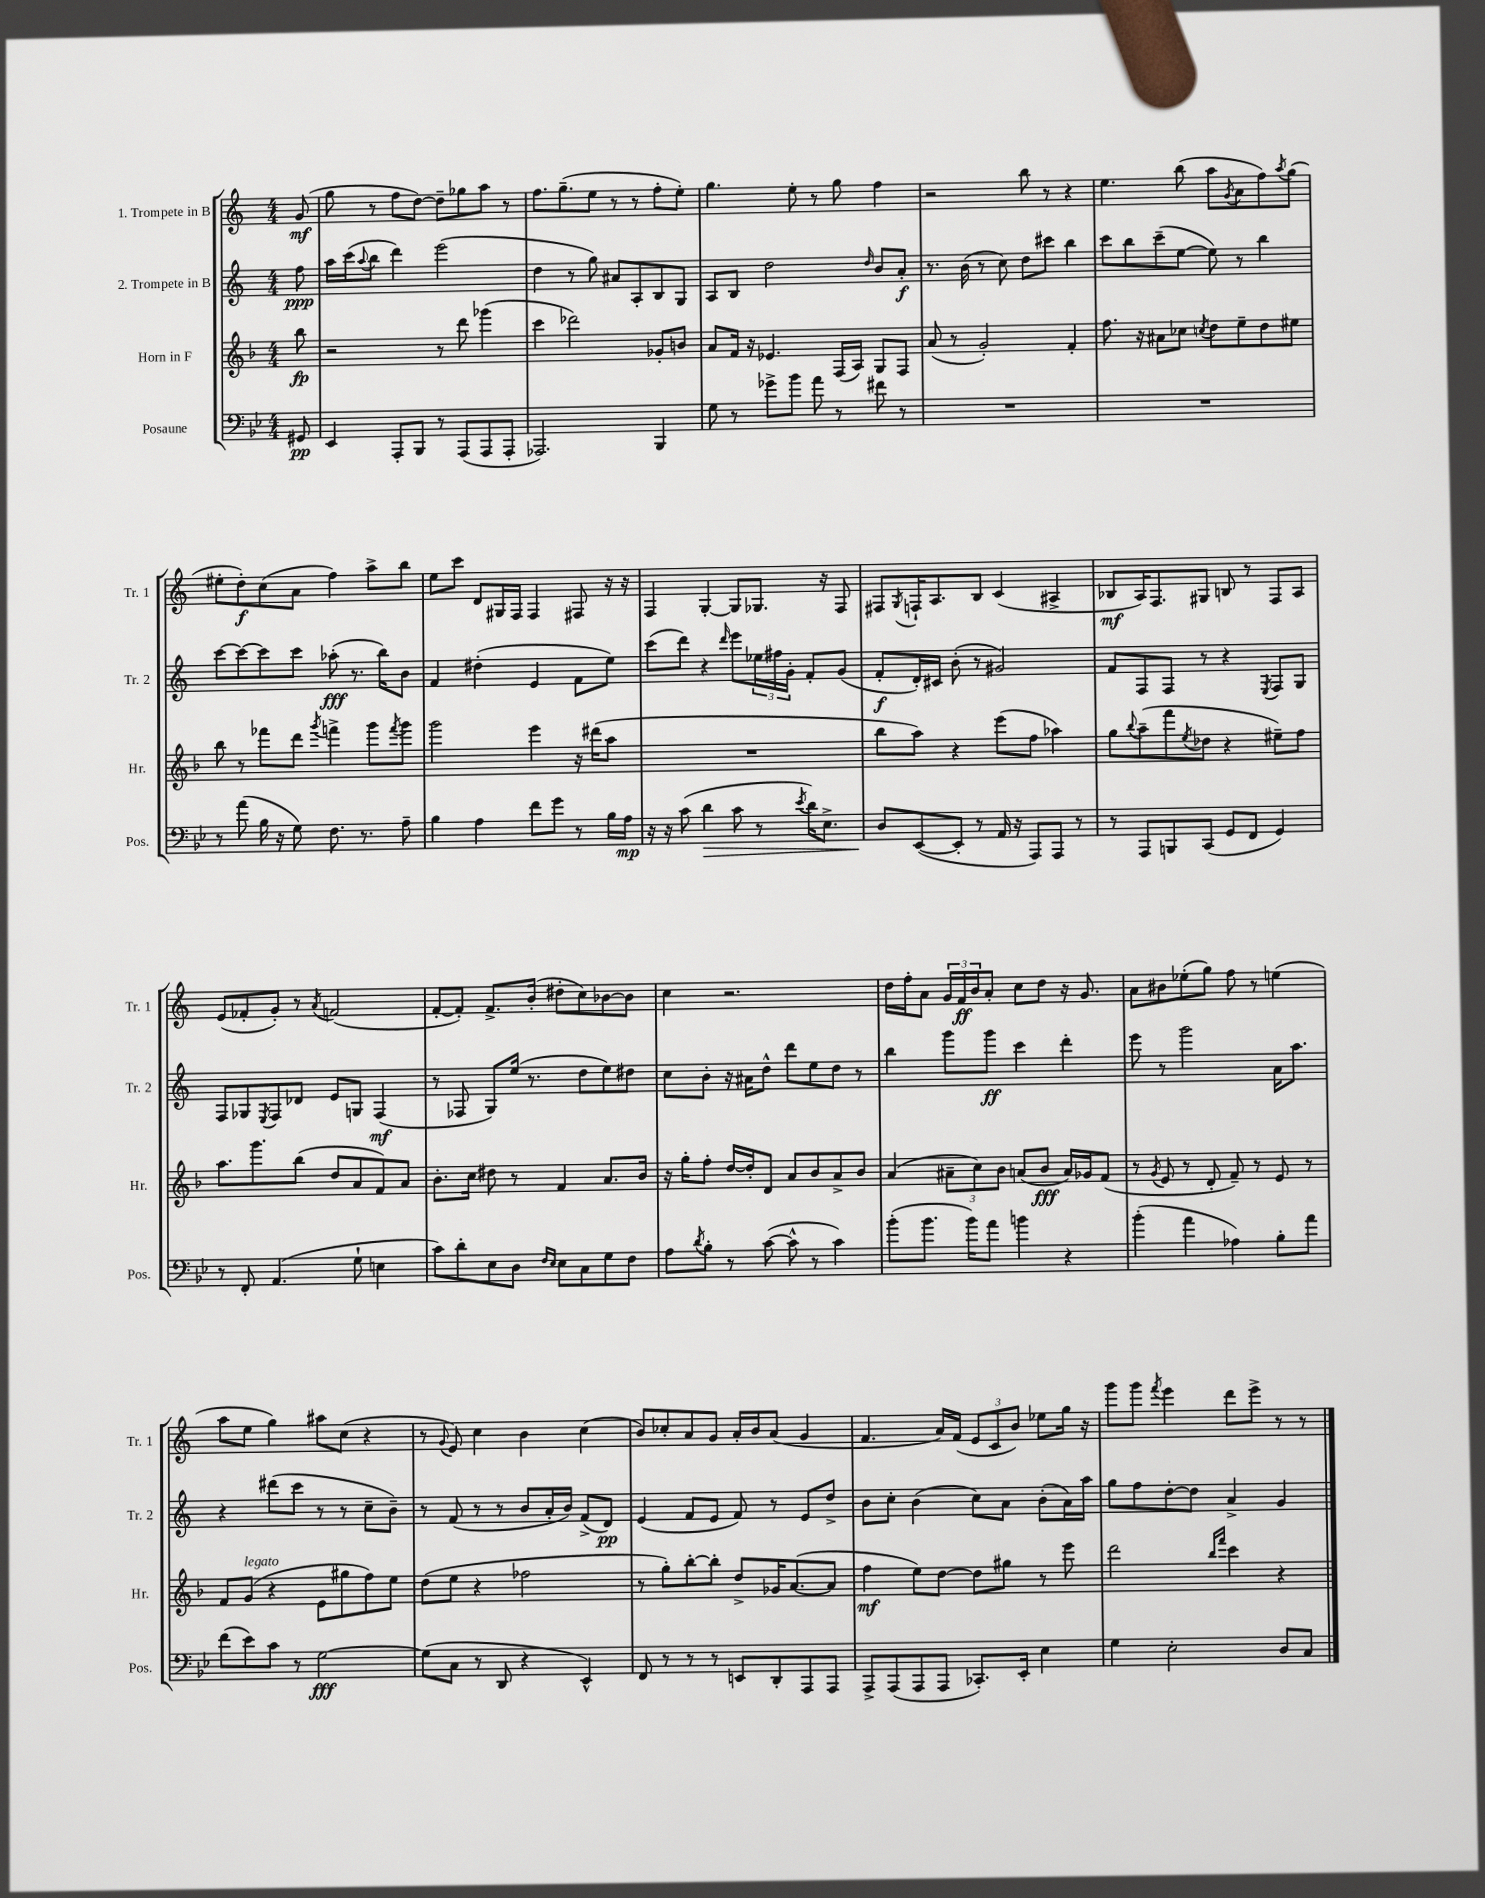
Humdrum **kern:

**kern	**dynam	**kern	**dynam	**kern	**dynam	**kern	**dynam
*part4	*part4	*part3	*part3	*part2	*part2	*part1	*part1
*staff4	*staff4	*staff3	*staff3	*staff2	*staff2	*staff1	*staff1
*I"Posaune	*	*I"Horn in F	*	*I"2. Trompete in B	*	*I"1. Trompete in B	*
*I'Pos.	*	*I'Hr.	*	*I'Tr. 2	*	*I'Tr. 1	*
*clefF4	*	*clefG2	*	*clefG2	*	*clefG2	*
*k[b-e-]	*	*k[b-]	*	*k[]	*	*k[]	*
*M4/4	*	*M4/4	*	*M4/4	*	*M4/4	*
=	=	=	=	=	=	=	=
8GG#X/	pp	8bb-\	fp	8ff\	ppp	(8g/	mf
=1	=1	=1	=1	=1	=1	=1	=1
4EE-/	.	2r	.	16aa\LL	.	8gg\	.
.	.	.	.	(16ccc\J	.	.	.
.	.	.	.	8qqaa/	.	.	.
.	.	.	.	8bb\J	.	8r	.
8AAA'/L	.	.	.	4ddd\)	.	8ff\L	.
8BBB-/J	.	.	.	.	.	[8dd\J)	.
8r	.	8r	.	(2eee\	.	8dd~\L]	.
(8AAA/L	.	8ddd\	.	.	.	8gg-X\	.
8AAA/	.	(4ggg-X\	.	.	.	8aa\J	.
8AAA'/J	.	.	.	.	.	8r	.
=2	=2	=2	=2	=2	=2	=2	=2
2.AAA-X/)	.	4ccc\	.	4dd\	.	8.ff\L	.
.	.	.	.	.	.	(8.gg~\	.
.	.	2ddd-X\)	.	8r	.	.	.
.	.	.	.	8gg\)	.	8ee\J	.
.	.	.	.	8a#X/L	.	8r	.
.	.	.	.	8A'/	.	8r	.
4BBB-/	.	8g-X'/L	.	8B/	.	8ff'\L	.
.	.	8bn/J	.	8G/J	.	8ee'\J)	.
=3	=3	=3	=3	=3	=3	=3	=3
8G\	.	8a/L	.	8A/L	.	4.gg\	.
8r	.	16f/Jk	.	8B/J	.	.	.
.	.	16r	.	.	.	.	.
8g-X^\L	.	4.e-X/	.	2dd\	.	.	.
8b-\J	.	.	.	.	.	8ee'\	.
8a\	.	.	.	.	.	8r	.
8r	.	(16F/LL	.	.	.	8gg\	.
.	.	16A/JJ)	.	.	.	.	.
.	.	.	.	16qqdd/	.	.	.
8f#X\	.	8G/L	.	8b/L	.	4ff\	.
8r	.	8F/J	.	8a'/J	f	.	.
=4	=4	=4	=4	=4	=4	=4	=4
1r	.	(8a/	.	8.r	.	2r	.
.	.	8r	.	.	.	.	.
.	.	.	.	(16b\	.	.	.
.	.	2g'/)	.	8r	.	.	.
.	.	.	.	8cc\)	.	.	.
.	.	.	.	8dd\L	.	8bb\	.
.	.	.	.	8ccc#X\J	.	8r	.
.	.	4f'/	.	4bb\	.	4r	.
=5	=5	=5	=5	=5	=5	=5	=5
1r	.	8.ff\	.	8ccc\L	.	4.ee\	.
.	.	.	.	8bb\	.	.	.
.	.	16r	.	.	.	.	.
.	.	8a#X\L	.	(8ccc~\	.	.	.
.	.	8cc-X\J	.	[8ee\J	.	(8bb\	.
.	.	8qccn/	.	.	.	.	.
.	.	8dd\L	.	8ee\])	.	8aa\L	.
.	.	.	.	.	.	8qg/	.
.	.	8ee~\	.	8r	.	8a\	.
.	.	8dd\	.	4bb\	.	8ff\)	.
.	.	.	.	.	.	8qaa/	.
.	.	8ee#X\J	.	.	.	(8gg\J	.
!!LO:LB:g=z
=6	=6	=6	=6	=6	=6	=6	=6
8r	.	8bb-\	.	[8ccc\L	.	8ee#X'\L	.
(8a\	.	8r	.	8ccc\_	.	8dd'\)	f
16B-\	.	8fff-X\L	.	8ccc\]	.	(8cc\	.
16r	.	.	.	.	.	.	.
8G\)	.	8ddd\J	.	8ccc\J	.	8a\J	.
.	.	8qggg/	.	.	.	.	.
8.F\	.	4fffn^\	.	(8aa-X'\	fff	4ff\)	.
.	.	.	.	8.r	.	.	.
8.r	.	.	.	.	.	.	.
.	.	8ggg\L	.	.	.	8aa^\L	.
.	.	.	.	16bb\KL)	.	.	.
.	.	8qfff/	.	.	.	.	.
8A~\	.	8ggg\J	.	8b\J	.	8bb\J	.
=7	=7	=7	=7	=7	=7	=7	=7
4B-\	.	2ggg\	.	4f/	.	8ee\L	.
.	.	.	.	.	.	8ccc\J	.
4A\	.	.	.	(4dd#X'\	.	8d/L	.
.	.	.	.	.	.	16G#X/L	.
.	.	.	.	.	.	16F/JJ	.
8f\L	.	4eee\	.	4e/	.	4F/	.
8g\J	.	.	.	.	.	.	.
8r	.	16r	.	8f\L	.	8F#X/	.
.	.	(16ddd#X\KL	.	.	.	.	.
16B-\LL	.	8aa\J	.	8ee\J)	.	16r	.
16A\JJ	mp	.	.	.	.	16r	.
=8	=8	=8	=8	=8	=8	=8	=8
16r	.	1r	.	(8ccc\L	.	4F/	.
16r	.	.	.	.	.	.	.
(8c\	.	.	.	8ddd\J)	.	.	.
!	!LO:HP:b	!	!	!	!	!	!
4d\	>	.	.	4r	.	[4G'/	.
.	.	.	.	16qqddd/	.	.	.
8c\	.	.	.	8eee\L	.	8G/L]	.
8r	.	.	.	24ee-X\L	.	8.G-X/J	.
.	.	.	.	24ff#X\	.	.	.
.	.	.	.	24g'\JJ	.	.	.
8qe-/	.	.	.	.	.	.	.
16d\KL)	.	.	.	8f'/L	.	.	.
8.E-^\J	.	.	.	.	.	16r	.
.	.	.	.	(8g/J	.	8F/	.
=9	=9	=9	=9	=9	=9	=9	=9
8D/L	.	8bb-\L	.	8f'/L	f	8F#X/L	.
.	.	.	.	.	.	8qG/	.
([8EE-/	]	8aa\J)	.	16d'/L)	.	16Fn`/K	.
.	.	.	.	16c#X/JJ	.	8.A/	.
8EE-'/J]	.	4r	.	(8b'\	.	.	.
8r	.	.	.	8r	.	8B/J	.
16AA/	.	(8eee\L	.	2g#X/)	.	(4c/	.
16r	.	.	.	.	.	.	.
8AAA/L)	.	8ff\J	.	.	.	.	.
8AAA/J	.	4aa-X\)	.	.	.	4A#X^/	.
8r	.	.	.	.	.	.	.
=10	=10	=10	=10	=10	=10	=10	=10
8r	.	8gg\L	.	8f/L	.	8B-X/L	mf
.	.	8qqbb-/	.	.	.	.	.
8AAA/L	.	(8aa~\	.	8F/	.	16A/K)	.
.	.	.	.	.	.	8.F/	.
8BBBn/	.	8fff\	.	8F/J	.	.	.
.	.	8qee/	.	.	.	.	.
(8CC/J	.	8dd-X\J	.	8r	.	8G#X/J	.
8GG/L	.	4r	.	4r	.	8Bn/	.
8FF/J	.	.	.	.	.	8r	.
.	.	.	.	8qE/	.	.	.
4GG/)	.	8ee#X~\L)	.	8F/L	.	8F/L	.
.	.	8ff\J	.	8G/J	.	8A/J	.
!!LO:LB:g=z
=11	=11	=11	=11	=11	=11	=11	=11
8r	.	8.aa\L	.	8F/L	.	(8e/L	.
8FF'/	.	.	.	8G-X/	.	8f-X'/	.
.	.	8.ggg\	.	.	.	.	.
.	.	.	.	8qE/	.	.	.
(4.AA/	.	.	.	8F/	.	8g'/J)	.
.	.	(8bb-\J	.	8d-X/J	.	8r	.
.	.	.	.	.	.	8qa/	.
.	.	8dd/L	.	8e/L	.	(2fn/	.
8G`\	.	8a/	.	8Gn/J	.	.	.
4En\	.	8f/)	.	(4F/	mf	.	.
.	.	8a/J	.	.	.	.	.
=12	=12	=12	=12	=12	=12	=12	=12
8c\L)	.	8.b-'\L	.	8r	.	[8f'/L	.
8d'\	.	.	.	8F-X/	.	8f'/J])	.
.	.	16cc\Jk	.	.	.	.	.
8E-\	.	8dd#X\	.	8G/L)	.	8.f^/L	.
8D\J	.	8r	.	(16ee/Jk	.	.	.
.	.	.	.	8.r	.	(16b'/Jk	.
16qqF/LL	.	.	.	.	.	.	.
16qqE-/JJ	.	.	.	.	.	.	.
8E-\L	.	4f/	.	.	.	8dd#X'\L	.
8C\	.	.	.	8dd\L	.	8cc\)	.
8G\	.	8.a/L	.	8ee\)	.	[8b-X\	.
8F\J	.	.	.	8dd#X\J	.	8b-\J]	.
.	.	16b-/Jk	.	.	.	.	.
=13	=13	=13	=13	=13	=13	=13	=13
8A\L	.	16r	.	8cc\L	.	4cc\	.
.	.	16gg'\KL	.	.	.	.	.
8qd/	.	.	.	.	.	.	.
8B-'\J	.	8ff'\J	.	8b'\J	.	.	.
8r	.	[16dd/LL	.	16r	.	2.r	.
.	.	16dd'/J]	.	16a#X\KL	.	.	.
([8c\	.	8d/J	.	8dd^^\J	.	.	.
8c^^\]	.	8a/L	.	8ddd\L	.	.	.
8r	.	8b-/	.	8ee\	.	.	.
4c\)	.	8a^/	.	8dd\J	.	.	.
.	.	8b-/J	.	8r	.	.	.
=14	=14	=14	=14	=14	=14	=14	=14
(8b-'\L	.	(4a/	.	4bb\	.	16dd\LL	.
.	.	.	.	.	.	16ff'\J	.
8.b-\J	.	.	.	.	.	8a\J	.
.	.	12a#X~\L	.	8ggg\L	.	24g/LL	.
.	.	.	.	.	.	24f/	ff
16b-\KL)	.	.	.	.	.	.	.
.	.	12cc\)	.	.	.	24b/J	.
8a\J	.	.	.	8ggg\J	ff	8a'/J	.
.	.	12b-\J	.	.	.	.	.
4bn\	.	(8an/L	.	4ccc\	.	8cc\L	.
.	.	8b-/J	fff	.	.	8dd\J	.
4r	.	16a/LL)	.	4ddd'\	.	16r	.
.	.	16g-X/J	.	.	.	8.g/	.
.	.	(8f/J	.	.	.	.	.
=15	=15	=15	=15	=15	=15	=15	=15
(4b-'\	.	8r	.	8eee\	.	8a\L	.
.	.	8qg/	.	.	.	.	.
.	.	8e/	.	8r	.	8b#X\	.
4a\	.	8r	.	2ggg\	.	(8ee-X'\	.
.	.	8d'/	.	.	.	8gg\J)	.
4A-X\)	.	8f~/)	.	.	.	8ff\	.
.	.	8r	.	.	.	8r	.
8B-'\L	.	8e/	.	16a\KL	.	(4een\	.
.	.	.	.	8.aa\J	.	.	.
8a\J	.	8r	.	.	.	.	.
!!LO:LB:g=z
=16	=16	=16	=16	=16	=16	=16	=16
(8f\L	.	8f/L	.	4r	.	8aa\L	.
!	!	!LO:TX:a:i:t=legato	!	!	!	!	!
8e-\)	.	(8g/J	.	.	.	8ee\J	.
8c\J	.	4r	.	(8ddd#X\L	.	4gg\)	.
8r	.	.	.	8ccc\J	.	.	.
[2G\	fff	8e\L	.	8r	.	8aa#X\L	.
.	.	8gg#X\	.	8r	.	(8cc\J	.
.	.	8ff\)	.	8cc~\L	.	4r	.
.	.	8ee\J	.	8b~\J)	.	.	.
=17	=17	=17	=17	=17	=17	=17	=17
(8G\L]	.	(8dd\L	.	8r	.	8r	.
.	.	.	.	.	.	8qqg/	.
8C\J	.	8ee\J	.	(8f/	.	8e/)	.
8r	.	4r	.	8r	.	4cc\	.
8DD/	.	.	.	8r	.	.	.
4r	.	2ff-X\	.	8b/L	.	4b\	.
.	.	.	.	16a'/L	.	.	.
.	.	.	.	16b/JJ)	.	.	.
4EE-^^/)	.	.	.	(8f^/L	.	(4cc\	.
.	.	.	.	8d/J)	pp	.	.
=18	=18	=18	=18	=18	=18	=18	=18
8FF/	.	8r	.	(4e/	.	8b/L)	.
8r	.	8gg'\L)	.	.	.	8cc-X'/	.
8r	.	[8bb-'\	.	8f/L	.	8a/	.
8r	.	8bb-'\J]	.	8e/J	.	8g/J	.
8EEn/L	.	8dd^/L	.	8f/)	.	16a'/LL	.
.	.	.	.	.	.	16b/J	.
8DD'/	.	16g-X/K	.	8r	.	(8a/J	.
.	.	([8.a/	.	.	.	.	.
8AAA/	.	.	.	8e/L	.	4g/	.
8AAA/J	.	8a/J]	.	8dd^/J	.	.	.
=19	=19	=19	=19	=19	=19	=19	=19
8AAA^/L	.	4ff\	mf	8b\L	.	4.f/	.
(8AAA/	.	.	.	8cc'\J	.	.	.
8AAA/	.	8ee\L)	.	(4b\	.	.	.
8AAA/J	.	[8dd\J	.	.	.	16a/LL)	.
.	.	.	.	.	.	(16f/JJ	.
8.CC-X'/L)	.	8dd\L]	.	8cc\L)	.	12e/L	.
.	.	.	.	.	.	12c/	.
.	.	8gg#X\J	.	8a\J	.	.	.
.	.	.	.	.	.	12b/J)	.
16EE-'/Jk	.	.	.	.	.	.	.
4E-\	.	8r	.	(8b'\L	.	8ee-X\L	.
.	.	8eee\	.	16a\L)	.	16gg\Jk	.
.	.	.	.	16aa\JJ	.	16r	.
=20	=20	=20	=20	=20	=20	=20	=20
4G\	.	2ddd\	.	8gg\L	.	8ggg\L	.
.	.	.	.	8ff\	.	8ggg\J	.
.	.	.	.	.	.	8qfff/	.
2E-'\	.	.	.	[8dd'\	.	4eee\	.
.	.	.	.	8dd\J]	.	.	.
.	.	16qqbb-/LL	.	.	.	.	.
.	.	16qqfff/JJ	.	.	.	.	.
.	.	4ccc\	.	4a^/	.	8ddd\L	.
.	.	.	.	.	.	8eee^\J	.
8D/L	.	4r	.	4g/	.	8r	.
8C/J	.	.	.	.	.	8r	.
==	==	==	==	==	==	==	==
*-	*-	*-	*-	*-	*-	*-	*-
